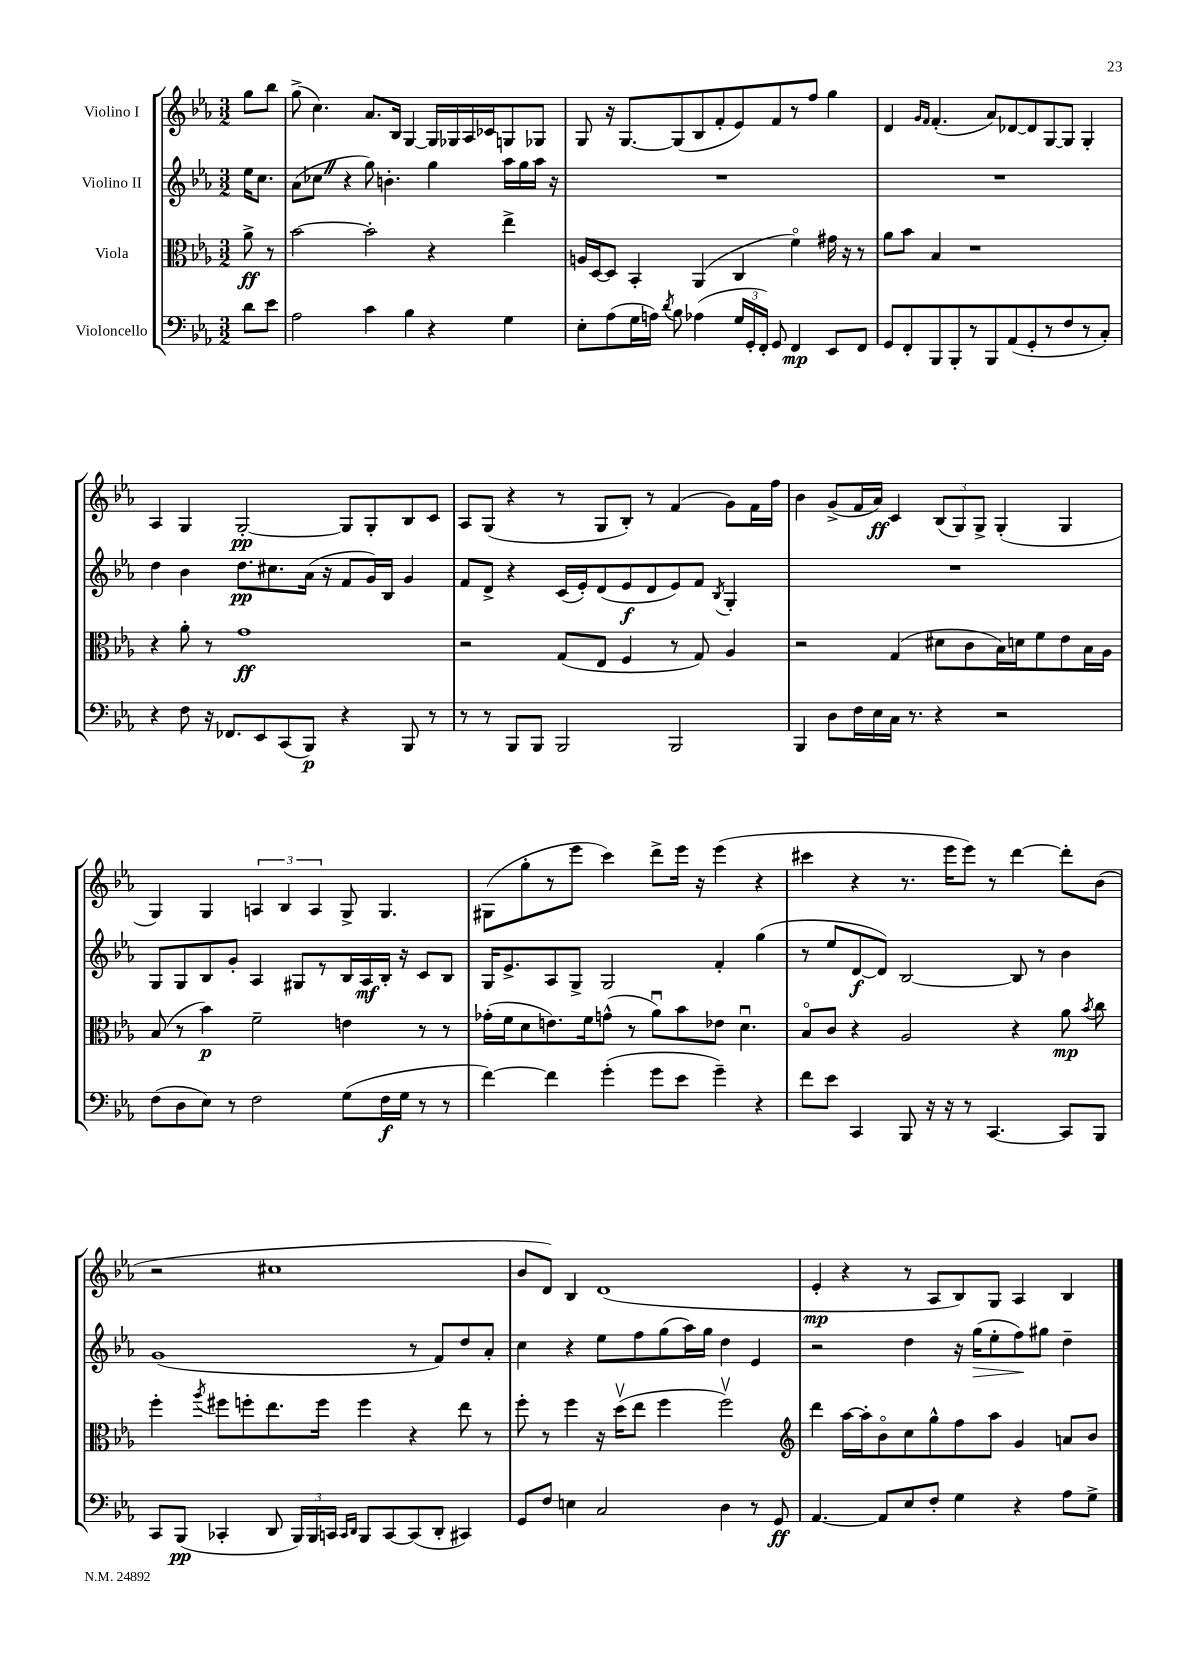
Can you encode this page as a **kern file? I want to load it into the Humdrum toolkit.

**kern	**dynam	**kern	**dynam	**kern	**dynam	**kern	**dynam
*part4	*part4	*part3	*part3	*part2	*part2	*part1	*part1
*staff4	*staff4	*staff3	*staff3	*staff2	*staff2	*staff1	*staff1
*I"Violoncello	*	*I"Viola	*	*I"Violino II	*	*I"Violino I	*
*clefF4	*	*clefC3	*	*clefG2	*	*clefG2	*
*k[b-e-a-]	*	*k[b-e-a-]	*	*k[b-e-a-]	*	*k[b-e-a-]	*
*M3/2	*	*M3/2	*	*M3/2	*	*M3/2	*
=	=	=	=	=	=	=	=
8d\L	.	8a-^\	ff	16ee-\KL	.	8gg\L	.
.	.	.	.	8.cc\J	.	.	.
8e-\J	.	8r	.	.	.	8bb-\J	.
=1	=1	=1	=1	=1	=1	=1	=1
2A-\	.	[2b-\	.	(8a-\L	.	(8gg^\	.
.	.	.	.	8cc-XZ\J	.	4.cc\)	.
.	.	.	.	4r	.	.	.
4c\	.	2b-'\]	.	8gg\)	.	8.a-/L	.
.	.	.	.	4.bn'\	.	.	.
.	.	.	.	.	.	16B-/Jk	.
4B-\	.	.	.	.	.	[4G/	.
4r	.	4r	.	4gg\	.	16G/LL]	.
.	.	.	.	.	.	16G-X/	.
.	.	.	.	.	.	16A-/	.
.	.	.	.	.	.	16c-X/J	.
4G\	.	4ee-^\	.	16aa-\LL	.	8Gn/	.
.	.	.	.	16gg\	.	.	.
.	.	.	.	16aa-\JJ	.	8G-X/J	.
.	.	.	.	16r	.	.	.
=2	=2	=2	=2	=2	=2	=2	=2
8E-'\L	.	16An/LL	.	1.r	.	8G/	.
.	.	[16D/J	.	.	.	.	.
(8A-\	.	8D/J]	.	.	.	16r	.
.	.	.	.	.	.	[8.G/L	.
16G\L	.	4BB-'/	.	.	.	.	.
16An\JJ)	.	.	.	.	.	.	.
8qd/	.	.	.	.	.	.	.
8B-\	.	.	.	.	.	(8G/]	.
(4A-X\	.	(4AA-/	.	.	.	8B-/	.
.	.	.	.	.	.	8f'/	.
24G/LL	.	4C/	.	.	.	8e-/)	.
24GG'/	.	.	.	.	.	.	.
24FF'/JJ)	.	.	.	.	.	.	.
8GG/	.	.	.	.	.	8f/	.
4FF/	mp	4f\)	.	.	.	8r	.
.	.	.	.	.	.	8ff/J	.
8EE-/L	.	16g#X\	.	.	.	4gg\	.
.	.	16r	.	.	.	.	.
8FF/J	.	8r	.	.	.	.	.
=3	=3	=3	=3	=3	=3	=3	=3
8GG/L	.	8a-\L	.	1.r	.	4d/	.
8FF'/	.	8b-\J	.	.	.	.	.
.	.	.	.	.	.	16qqg/LL	.
.	.	.	.	.	.	16qqf/JJ	.
8BBB-/	.	4B-/	.	.	.	(4.f'/	.
8BBB-'/	.	.	.	.	.	.	.
8r	.	1r	.	.	.	.	.
8BBB-/	.	.	.	.	.	8a-/L)	.
(8AA-/	.	.	.	.	.	[8d-X/	.
8GG'/	.	.	.	.	.	8d-/]	.
8r	.	.	.	.	.	[8G/	.
8F/	.	.	.	.	.	8G/J]	.
8r	.	.	.	.	.	4G'/	.
8C'/J)	.	.	.	.	.	.	.
!!LO:LB:g=z
=4	=4	=4	=4	=4	=4	=4	=4
4r	.	4r	.	4dd\	.	4A-/	.
8F\	.	8a-'\	.	4b-\	.	4G/	.
16r	.	8r	.	.	.	.	.
8.FF-X/L	.	.	.	.	.	.	.
.	.	1g	ff	8.dd\L	pp	[2G'/	pp
8EE-/	.	.	.	.	.	.	.
.	.	.	.	8.cc#X\	.	.	.
(8CC/	.	.	.	.	.	.	.
8BBB-/J)	p	.	.	(16a-\Jk	.	.	.
.	.	.	.	16r	.	.	.
4r	.	.	.	8f/L	.	8G/L]	.
.	.	.	.	16g/L)	.	8G'/	.
.	.	.	.	16B-/JJ	.	.	.
8BBB-/	.	.	.	4g/	.	8B-/	.
8r	.	.	.	.	.	8c/J	.
=5	=5	=5	=5	=5	=5	=5	=5
8r	.	2r	.	8f/L	.	8A-/L	.
8r	.	.	.	8d^/J	.	(8G/J	.
8BBB-/L	.	.	.	4r	.	4r	.
8BBB-/J	.	.	.	.	.	.	.
2BBB-/	.	(8G/L	.	(16c/LL	.	8r	.
.	.	.	.	16e-'/J)	.	.	.
.	.	8E-/J	.	(8d/	.	8G/L	.
.	.	4F/	.	8e-/	f	8B-'/J)	.
.	.	.	.	8d/	.	8r	.
2BBB-/	.	8r	.	8e-/)	.	(4f/	.
.	.	8G/)	.	8f/J	.	.	.
.	.	.	.	8qB-/	.	.	.
.	.	4A-/	.	4G'/	.	8g\L)	.
.	.	.	.	.	.	16f\L	.
.	.	.	.	.	.	16ff\JJ	.
=6	=6	=6	=6	=6	=6	=6	=6
4BBB-/	.	2r	.	1.r	.	4b-\	.
8D\L	.	.	.	.	.	(8g^/L	.
16F\L	.	.	.	.	.	16f/L	.
16E-\	.	.	.	.	.	16a-/JJ)	ff
16C\JJ	.	(4G/	.	.	.	4c/	.
8.r	.	.	.	.	.	.	.
4r	.	8d#X\L	.	.	.	(12B-/L	.
.	.	.	.	.	.	12G/)	.
.	.	8c\	.	.	.	.	.
.	.	.	.	.	.	12G^/J	.
2r	.	16B-\L)	.	.	.	(4G'/	.
.	.	16dn\J	.	.	.	.	.
.	.	8f\	.	.	.	.	.
.	.	8e-\	.	.	.	4G/	.
.	.	16B-\L	.	.	.	.	.
.	.	16A-\JJ	.	.	.	.	.
!!LO:LB:g=z
=7	=7	=7	=7	=7	=7	=7	=7
(8F\L	.	(8B-/	.	8G/L	.	4G/)	.
8D\	.	8r	.	8G/	.	.	.
8E-\J)	.	4b-\)	p	8B-/	.	4G/	.
8r	.	.	.	8g'/J	.	.	.
2F\	.	2f~\	.	4A-/	.	6An/	.
.	.	.	.	.	.	6B-/	.
.	.	.	.	8G#X/L	.	.	.
.	.	.	.	.	.	6A/	.
.	.	.	.	8r	.	.	.
(8G\L	.	4en\	.	16B-/L	.	8G^/	.
.	.	.	.	16A-/	mf	.	.
16F\L	f	.	.	16B-'/JJ	.	4.G/	.
16G\JJ	.	.	.	16r	.	.	.
8r	.	8r	.	8c/L	.	.	.
8r	.	8r	.	8B-/J	.	.	.
=8	=8	=8	=8	=8	=8	=8	=8
[4f\)	.	(16g-X'\LL	.	16G/KL	.	(8G#X\L	.
.	.	16f\J	.	8.e-^/	.	.	.
.	.	8d\	.	.	.	8gg'\	.
4f\]	.	8.en\)	.	8A-/	.	8r	.
.	.	.	.	8G^/J	.	8eee-\J	.
.	.	16f\k	.	.	.	.	.
(4g'\	.	(8gn^^\J	.	2G/	.	4ccc\)	.
.	.	8r	.	.	.	.	.
8g\L	.	8a-u\L)	.	.	.	8ddd^\L	.
8e-\J	.	8b-\	.	.	.	16eee-\Jk	.
.	.	.	.	.	.	16r	.
4g~\)	.	8e-X\J	.	4f'/	.	(4eee-\	.
.	.	4.du\	.	.	.	.	.
4r	.	.	.	(4gg\	.	4r	.
=9	=9	=9	=9	=9	=9	=9	=9
8f\L	.	8B-/L	.	8r	.	4ccc#X\	.
8e-\J	.	8c/J	.	8ee-/L	.	.	.
4CC/	.	4r	.	[8d/	f	4r	.
.	.	.	.	8d/J])	.	.	.
8BBB-/	.	2A-/	.	[2B-/	.	8.r	.
16r	.	.	.	.	.	.	.
16r	.	.	.	.	.	16eee-\KL	.
8r	.	.	.	.	.	8eee-\J)	.
[4.CC/	.	.	.	.	.	8r	.
.	.	4r	.	8B-/]	.	[4ddd\	.
.	.	.	.	8r	.	.	.
8CC/L]	.	8a-\	mp	4b-\	.	8ddd'\L]	.
.	.	8qb-/	.	.	.	.	.
8BBB-/J	.	8cc\	.	.	.	(8b-\J	.
!!LO:LB:g=z
=10	=10	=10	=10	=10	=10	=10	=10
8CC/L	.	4ff'\	.	(1g	.	2r	.
(8BBB-/J	pp	.	.	.	.	.	.
.	.	8qaa-/	.	.	.	.	.
4CC-X'/	.	8ff#X\L	.	.	.	.	.
.	.	8ffn'\	.	.	.	.	.
8DD/	.	8.ee-\	.	.	.	1cc#X	.
24BBB-/LL)	.	.	.	.	.	.	.
24BBB-/	.	.	.	.	.	.	.
.	.	16ff\Jk	.	.	.	.	.
24CCn/JJ	.	.	.	.	.	.	.
16qqCC/LL	.	.	.	.	.	.	.
16qqDD/JJ	.	.	.	.	.	.	.
8BBB-/L	.	4ff\	.	.	.	.	.
[8CC/	.	.	.	.	.	.	.
(8CC/]	.	4r	.	8r	.	.	.
8DD'/J	.	.	.	8f/L)	.	.	.
4CC#X/)	.	8ee-\	.	8dd/	.	.	.
.	.	8r	.	8a-'/J	.	.	.
=11	=11	=11	=11	=11	=11	=11	=11
8GG/L	.	8ff'\	.	4cc\	.	8b-/L	.
8F/J	.	8r	.	.	.	8d/J)	.
4En\	.	4ff\	.	4r	.	4B-/	.
2C/	.	16r	.	8ee-\L	.	(1d	.
.	.	(16ddv\KL	.	.	.	.	.
.	.	8ee-\J	.	8ff\	.	.	.
.	.	4ff\	.	(8gg\	.	.	.
.	.	.	.	16aa-\L)	.	.	.
.	.	.	.	16gg\JJ	.	.	.
4D\	.	2ffv\)	.	4dd\	.	.	.
8r	.	.	.	4e-/	.	.	.
8GG/	ff	.	.	.	.	.	.
=12	=12	=12	=12	=12	=12	=12	=12
*	*	*clefG2	*	*	*	*	*
[4.AA-/	.	4ddd\	.	2r	.	4e-'/	mp
.	.	[16aa-\LL	.	.	.	4r	.
.	.	16aa-'\J]	.	.	.	.	.
8AA-/L]	.	8b-\	.	.	.	.	.
8E-/	.	8cc\	.	4dd\	.	8r	.
8F'/J	.	8gg^^\	.	.	.	8A-/L	.
4G\	.	8ff\	.	16r	.	8B-/)	.
!	!	!	!	!	!LO:HP:b	!	!
.	.	.	.	(16gg\KL	>	.	.
.	.	8aa-\J	.	8ee-'\	.	8G/J	.
4r	.	4g/	.	8ff\)	.	4A-/	.
.	.	.	.	8gg#X\J	]	.	.
8A-\L	.	8an/L	.	4dd~\	.	4B-/	.
8G^\J	.	8b-/J	.	.	.	.	.
==	==	==	==	==	==	==	==
*-	*-	*-	*-	*-	*-	*-	*-
